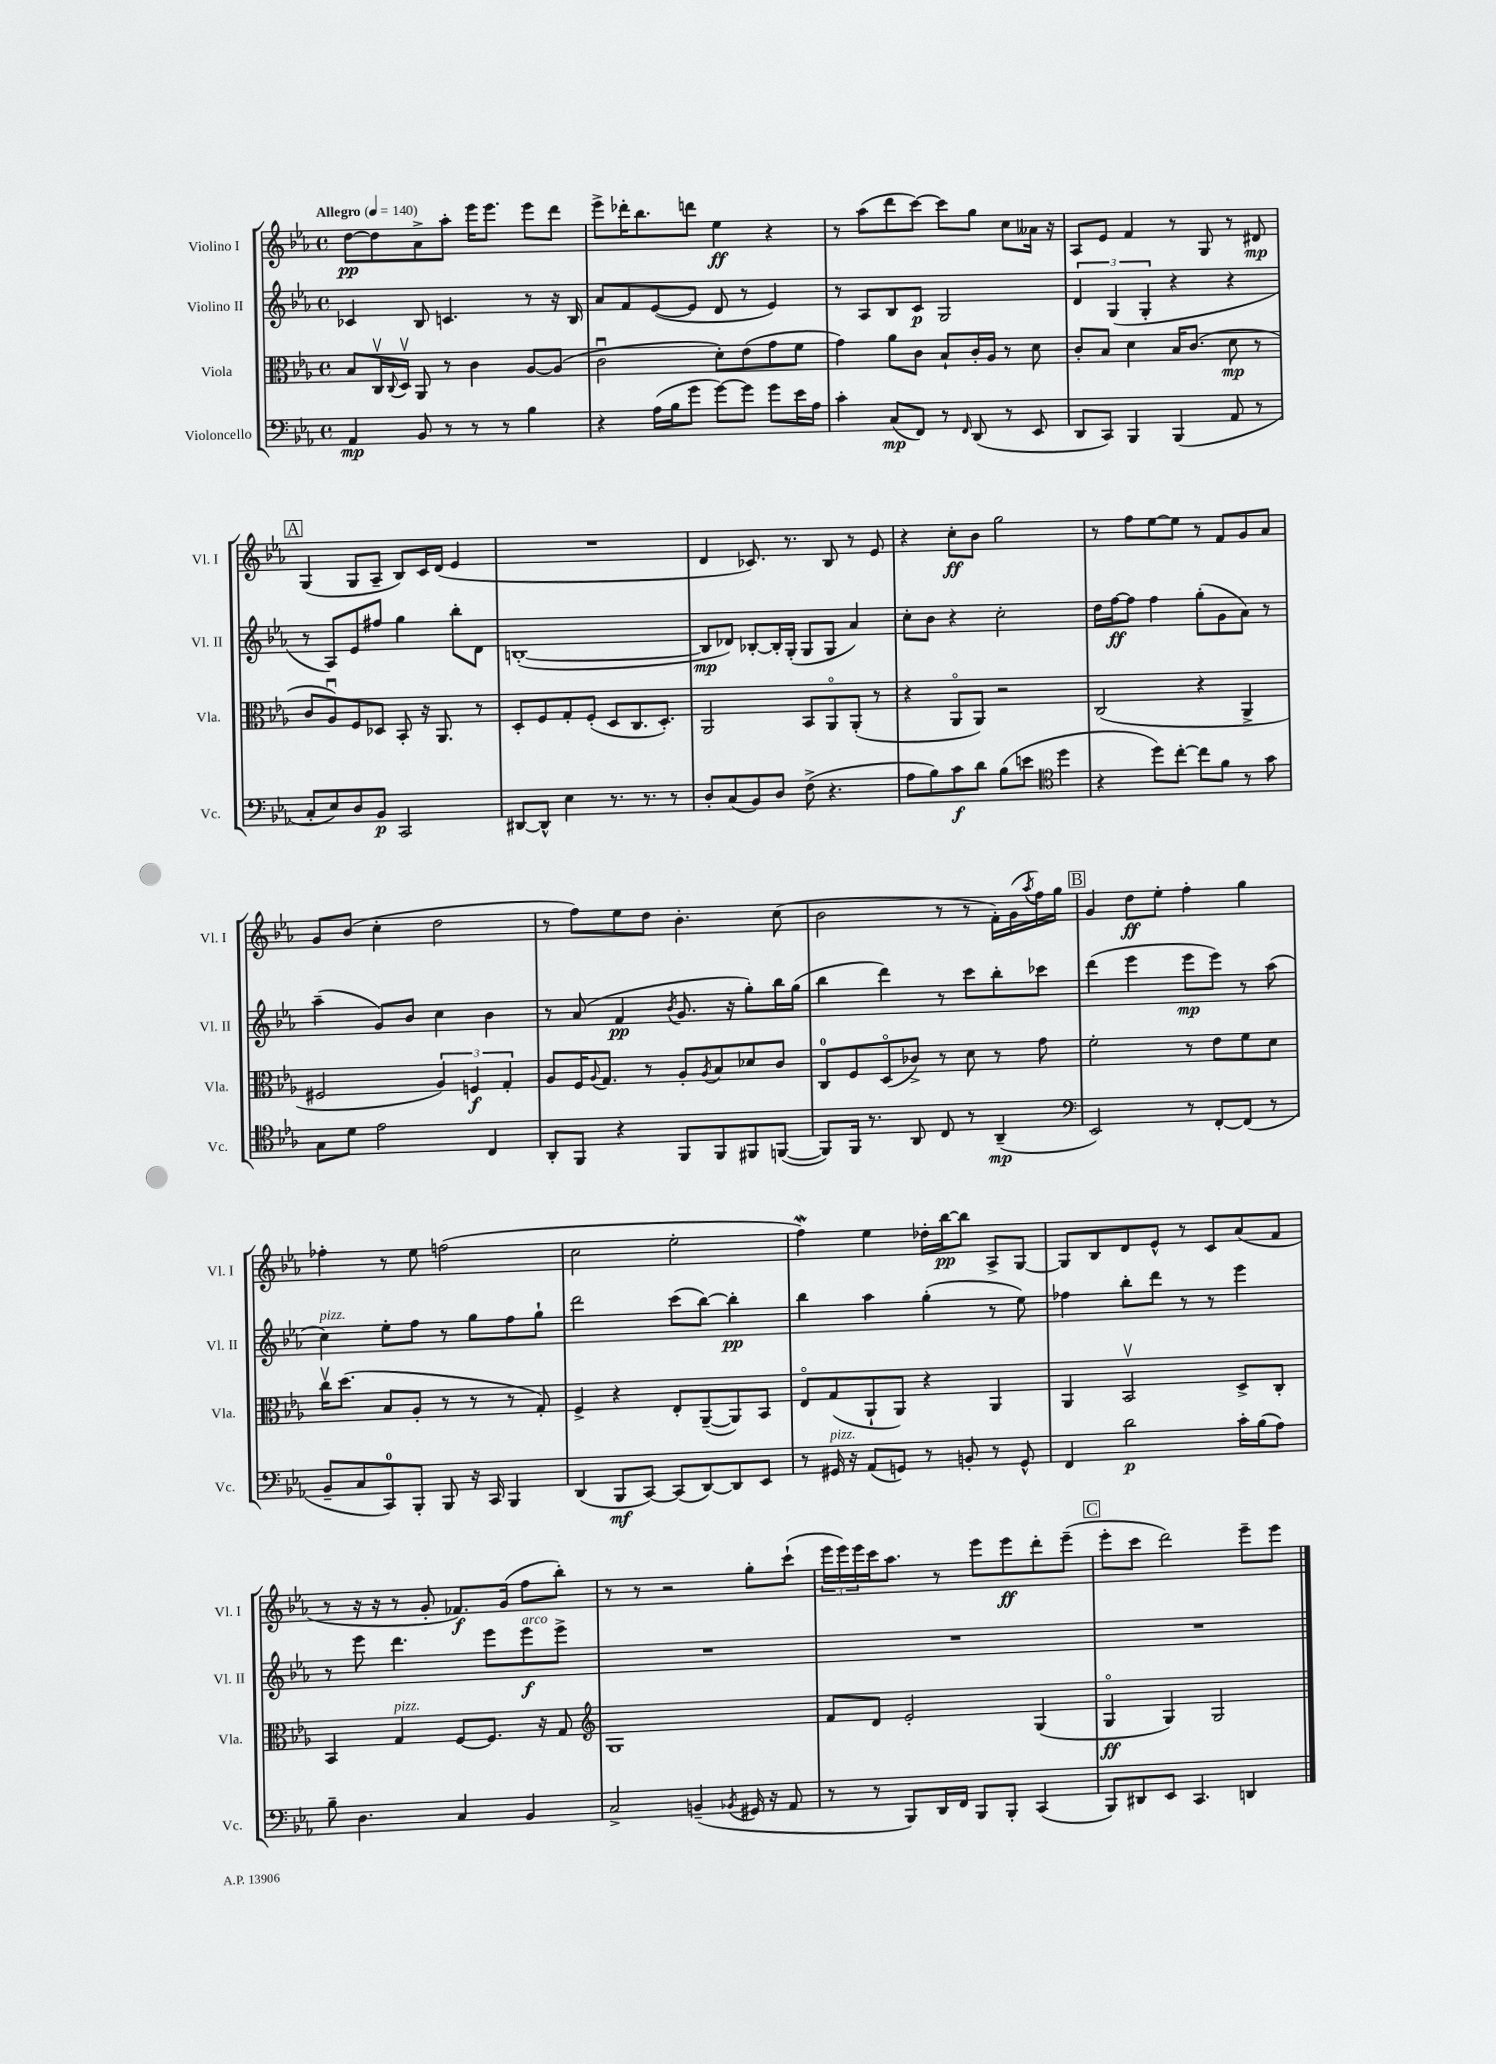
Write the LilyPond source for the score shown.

<<
\new StaffGroup <<
\new Staff = "s0" \with { instrumentName = "Violino I" shortInstrumentName = "Vl. I" } {
    \clef treble \key ees \major \defaultTimeSignature \time 4/4 \tempo "Allegro" 4 = 140
    d''8~\pp d''8 aes'8-> aes''8-. ees'''16 ees'''8. ees'''8 d'''8 |
    ees'''8-> des'''16-. bes''8. d'''8 ees''4\ff r4 |
    r8 aes''8( d'''8 c'''8~) c'''8 g''8 c''8 aeses'16 r16 |
    aes8 ees'8 f'4 r8 g8 r8 dis'8\mp |
    \mark \markup { \box "A" } g4( g8 aes8-- bes8) c'16 d'16( ees'4 |
    R1 |
    d'4 ces'8.) r8. bes8 r8 ees'8 |
    r4 c''8-.\ff bes'8 g''2 |
    r8 f''8 ees''8~ ees''8 r8 f'8 g'8 aes'8 |
    g'8 bes'8( c''4-. d''2 |
    r8 f''8) ees''8 d''8 bes'4.-. c''8( |
    bes'2 r8 r8 f'16-.) g'16( \acciaccatura { aes''8 } f''16) g''16 |
    \mark \markup { \box "B" } g'4 d''8\ff ees''8-. f''4-. g''4 |
    fes''4-. r8 ees''8 f''2( |
    c''2 ees''2-. |
    f''4\mordent) ees''4 des''16-. bes''16~\pp bes''8 aes8-> g8~ |
    g8 bes8 d'8 ees'8-^ r8 c'8 aes'8( f'8 |
    r8 r16 r16 r8 g'8-. fes'8.\f) g'16( f''8 bes''8-.) |
    r8 r8 r2 g''8-. c'''8-!( |
    \tuplet 3/2 { ees'''16 ees'''16) ees'''16 } c'''16 aes''8. r8 ees'''8 ees'''8\ff d'''8-. ees'''8--( |
    \mark \markup { \box "C" } ees'''8-. c'''8 d'''2) ees'''8-- ees'''8 \bar "|." |
}
\new Staff = "s1" \with { instrumentName = "Violino II" shortInstrumentName = "Vl. II" } {
    \clef treble \key ees \major \defaultTimeSignature \time 4/4
    ces'4 bes8 c'4. r8 r16 bes16 |
    aes'8 f'8 ees'8~( ees'8 d'8 r8 ees'4) |
    r8 aes8 bes8 c'8\p g2 |
    \tuplet 3/2 { d'4 g4( g4-. } r4 r4 |
    \mark \markup { \box "A" } r8 aes8) ees'8 fis''8 g''4 bes''8-. d'8 |
    b1~-.( |
    b8\mp des'8) bes8~-. bes16-. g16-.( g8 g8 aes'4) |
    c''8-. bes'8 r4 c''2-. |
    d''16 f''16~\ff f''8 f''4 g''8-.( g'8 aes'8) r8 |
    aes''4--( g'8) bes'8 c''4 bes'4 |
    r8 aes'8( f'4\pp \acciaccatura { bes'8 } g'8. r16 g''8-.) bes''16 g''16( |
    bes''4 d'''4) r8 c'''8 bes''8-. ces'''8 |
    \mark \markup { \box "B" } d'''4( ees'''4 ees'''8\mp ees'''8) r8 aes''8( |
    c''4^\markup { \italic "pizz." }) ees''8-. f''8 r8 g''8 f''8 g''8-! |
    d'''2 c'''8( bes''8~) bes''4-.\pp |
    bes''4 aes''4 g''4-.( r8 ees''8) |
    fes''4 bes''8-. d'''8 r8 r8 ees'''4 |
    r8 ees'''8 d'''4. ees'''8 ees'''8\f^\markup { \italic "arco" } ees'''8-> |
    R1 |
    R1 |
    \mark \markup { \box "C" } R1 \bar "|." |
}
\new Staff = "s2" \with { instrumentName = "Viola" shortInstrumentName = "Vla." } {
    \clef alto \key ees \major \defaultTimeSignature \time 4/4
    bes8 c16\upbow \appoggiatura { c8 } d16\upbow aes,8 r8 c'4 aes8~ aes8( |
    c'2\downbow d'8-.) ees'8( g'8 f'8 |
    g'4) aes'8 c'8 bes8-! c'16-. aes16 r8 d'8 |
    c'8-. bes8 d'4 bes16 c'8.( d'8\mp r8 |
    \mark \markup { \box "A" } c'8 aes8\downbow) f8 des8 bes,8-. r16 aes,8. r8 |
    d8-. f8 g8-. f8-.( d8 c8. d8.-.) |
    aes,2 bes,8 aes,8\flageolet aes,8-.( r8 |
    r4 aes,8\flageolet aes,8) r2 |
    c2( r4 aes,4-> |
    fis2 \tuplet 3/2 { aes4) f4\f g4-. } |
    aes8 f16 \appoggiatura { aes8 } g8. r8 aes8-. \acciaccatura { aes8 } bes8 des'8 c'8 |
    c8-0 f8 d8\flageolet( ces'8->) r8 d'8 r8 g'8 |
    \mark \markup { \box "B" } f'2-. r8 ees'8 f'8 d'8 |
    c''16\upbow d''8.( bes8 aes8-. r8 r8 r8 g8-.) |
    f4-> r4 ees8-. aes,8~--( aes,8) bes,8 |
    ees8\flageolet g8( aes,8-! aes,8) r4 aes,4 |
    aes,4 bes,2\upbow d8-> c8-. |
    bes,4 g4^\markup { \italic "pizz." } f8~ f8. r16 g8 |
    \clef treble g1 |
    f'8 d'8 ees'2-. g4( |
    \mark \markup { \box "C" } g4\flageolet\ff g4) g2 \bar "|." |
}
\new Staff = "s3" \with { instrumentName = "Violoncello" shortInstrumentName = "Vc." } {
    \clef bass \key ees \major \defaultTimeSignature \time 4/4
    aes,4\mp bes,8 r8 r8 r8 bes4 |
    r4 aes16( bes16 g'8 g'8~) g'8 g'8 ees'16 aes16 |
    c'4-. c8\mp( f,8) r8 \grace { f,16 } d,8( r8 ees,8 |
    d,8 c,8) bes,,4 bes,,4( aes,8 r8 |
    \mark \markup { \box "A" } c8-. ees8) d8 bes,8\p c,2 |
    dis,8~ dis,8-^ ees4 r8. r8. r8 |
    d8-. c8( bes,8) d8 f8->( r4. |
    aes8 bes8) c'8\f d'8 bes8( e'8 \clef tenor d''4 |
    r4 d''8) c''8~-. c''8 f'8 r8 g'8 |
    g8 d'8 ees'2 c4 |
    aes,8-. f,8 r4 f,8 f,8 fis,8 f,8~( |
    f,8) f,16 r8. aes,8 c8 r8 aes,4--\mp( |
    \mark \markup { \box "B" } \clef bass ees,2) r8 f,8~-. f,8( r8 |
    bes,8-- c8 c,8-0) bes,,8-. bes,,8 r16 c,16 bes,,4 |
    d,4( bes,,8\mf c,8~) c,8( d,8~) d,8 ees,8 |
    r8 gis,16^\markup { \italic "pizz." } r16 aes,8( g,8) r8 b,8-. r8 g,8-^ |
    f,4 d'2\p c'16-. bes16( aes8) |
    bes8-- d4. c4 bes,4 |
    c2-> b,4--( \acciaccatura { bes,8 } gis,16 r16 aes,8 |
    r8 r8 bes,,8) d,16 f,16 bes,,8 bes,,8-. c,4( |
    \mark \markup { \box "C" } bes,,8) dis,8 ees,8 c,4. d,4 \bar "|." |
}
>>
>>
\layout { \context { \Score \remove "Bar_number_engraver" } }
